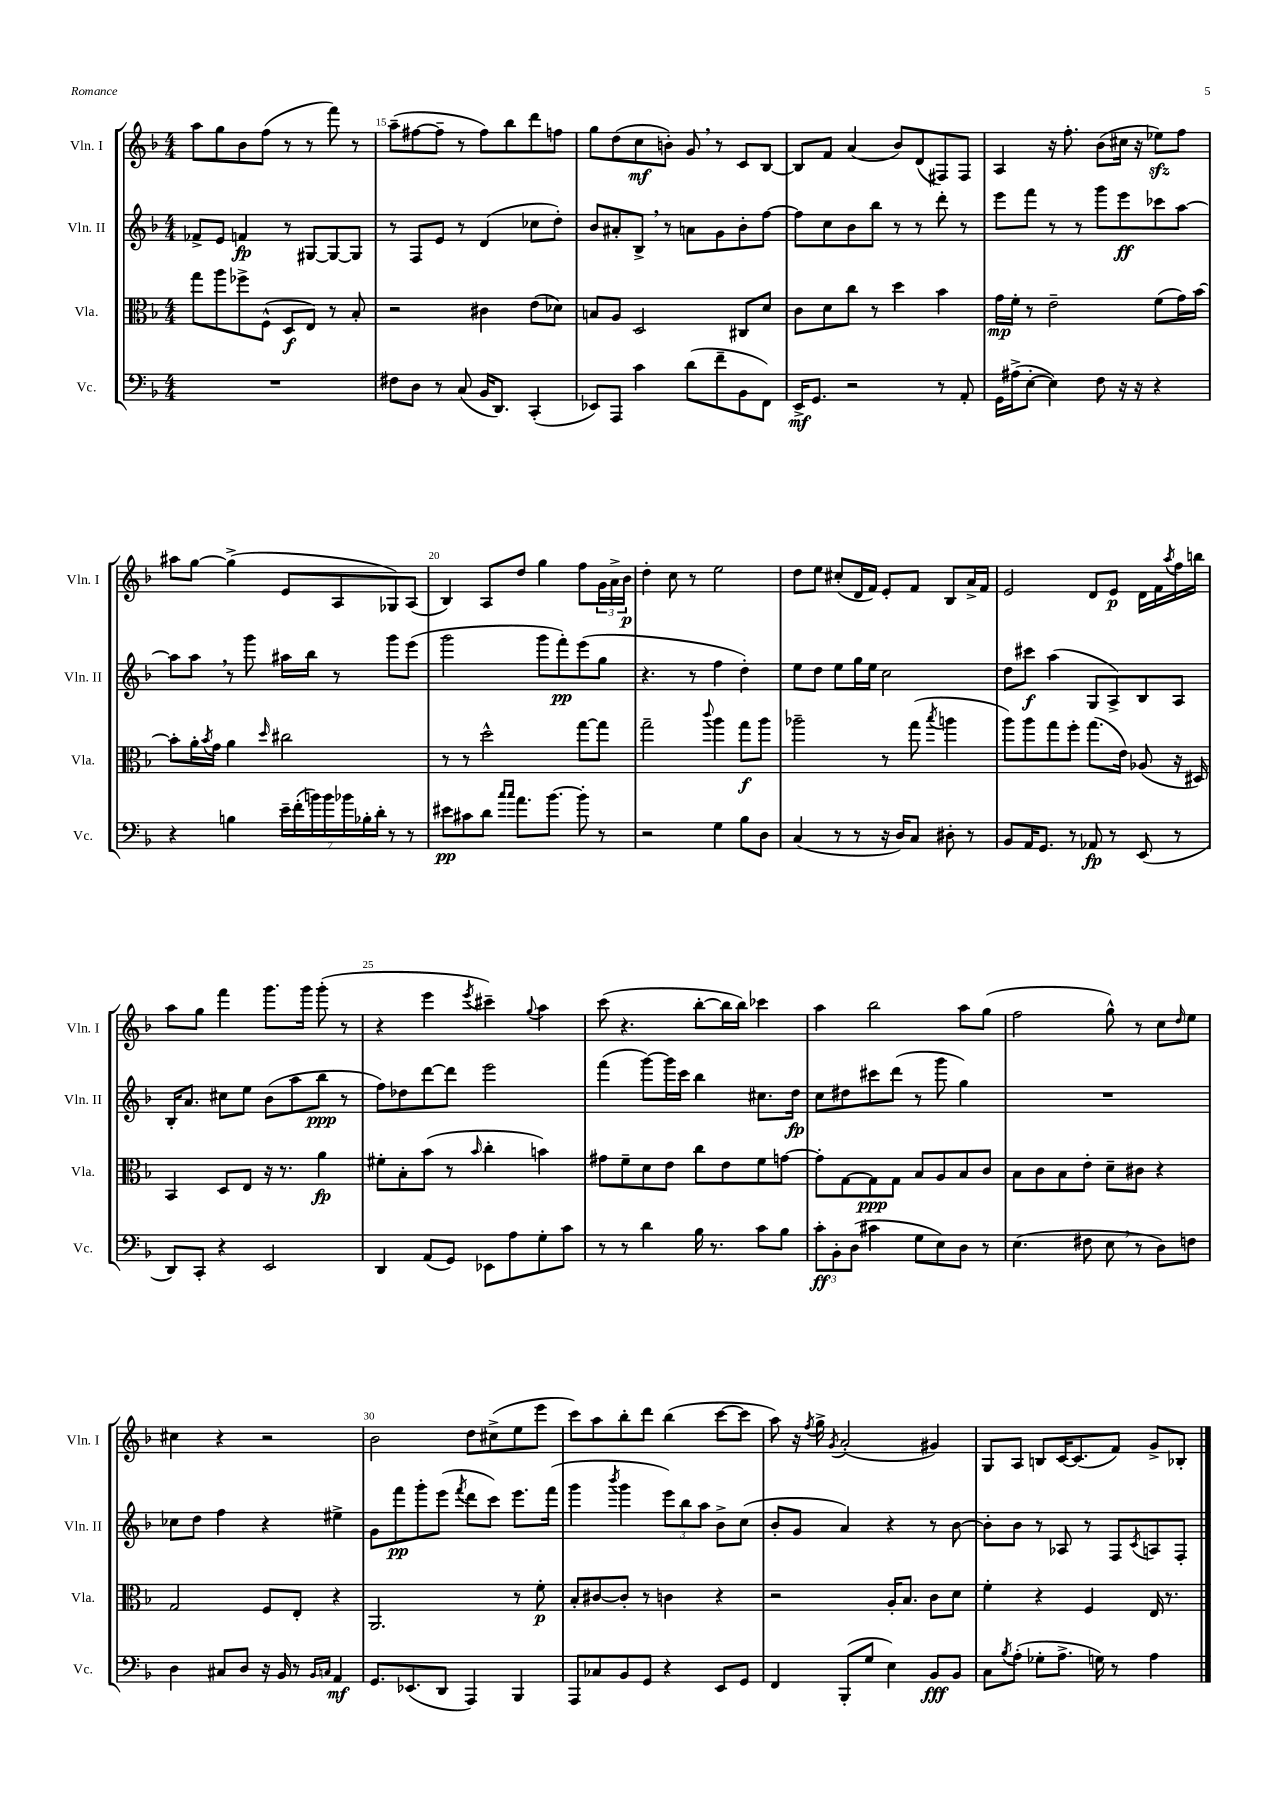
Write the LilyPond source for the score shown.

<<
\new StaffGroup <<
\new Staff = "s0" \with { instrumentName = "Vln. I" shortInstrumentName = "Vln. I" } {
    \clef treble \key f \major \numericTimeSignature \time 4/4
    a''8 g''8 bes'8 f''8( r8 r8 f'''8) r8 |
    a''8--( fis''8~ fis''8-- r8 fis''8) bes''8 d'''8 f''8 |
    g''8 d''8( c''8\mf b'8-.) g'8 \breathe r8 c'8 bes8~ |
    bes8 f'8 a'4( bes'8) d'8( fis8) fis8 |
    a4 r16 f''8.-. bes'8( cis''16 r16 ees''8\sfz) f''8 |
    ais''8 g''8~ g''4->( e'8 a8 ges8) a8( |
    bes4) a8 d''8 g''4 f''8 \tuplet 3/2 { g'16 a'16-> bes'16\p } |
    d''4-. c''8 r8 e''2 |
    d''8 e''8 cis''8-.( d'16 f'16) e'8-. f'8 bes8 a'16-> f'16 |
    e'2 d'8 e'8\p d'16 f'16 \acciaccatura { a''8 } f''16 b''16 |
    a''8 g''8 f'''4 g'''8. g'''16 g'''8-.( r8 |
    r4 e'''4 \acciaccatura { e'''8 } cis'''4--) \appoggiatura { g''8 } a''4 |
    c'''8( r4. bes''8~-. bes''16 bes''16) ces'''4 |
    a''4 bes''2 a''8 g''8( |
    f''2 g''8-^) r8 c''8 \grace { d''16 } e''8 |
    cis''4 r4 r2 |
    bes'2 d''8 cis''8->( e''8 e'''8 |
    c'''8) a''8 bes''8-. d'''8 bes''4( c'''8~ c'''8 |
    a''8) r16 \acciaccatura { f''8 } g''16-> \acciaccatura { g'8 } a'2-.( gis'4) |
    g8 a8 b8 c'16~ c'8.( f'8) g'8-> bes8-. \bar "|." |
}
\new Staff = "s1" \with { instrumentName = "Vln. II" shortInstrumentName = "Vln. II" } {
    \clef treble \key f \major \numericTimeSignature \time 4/4
    fes'8-> e'8 f'4\fp r8 gis8~ gis8~ gis8 |
    r8 f8 e'8 r8 d'4( ces''8 d''8-.) |
    bes'8 ais'8-. bes8-> \breathe r8 a'8 g'8 bes'8-. f''8~ |
    f''8 c''8 bes'8 bes''8 r8 r8 d'''8-. r8 |
    e'''8 f'''8 r8 r8 g'''8 e'''8\ff ces'''8 a''8~ |
    a''8 a''8 \breathe r8 g'''8 ais''16 bes''16 r8 g'''8 e'''8( |
    g'''2 g'''8 f'''8-.\pp) e'''8( g''8 |
    r4. r8 f''4 d''4-.) |
    e''8 d''8 e''8 g''16 e''16 c''2 |
    d''8 cis'''8\f a''4( g8 a8->) bes8 a8 |
    bes16-. a'8. cis''8 e''8 bes'8( a''8 bes''8\ppp r8 |
    f''8) des''8 d'''8~ d'''8 e'''2 |
    f'''4( g'''8~) g'''16 c'''16 bes''4 cis''8. d''16\fp |
    c''8 dis''8 cis'''8 d'''8( r8 g'''8 g''4) |
    R1 |
    ces''8 d''8 f''4 r4 eis''4-> |
    g'8 f'''8\pp g'''8-. e'''8( \acciaccatura { f'''8 } d'''8 c'''8) e'''8. f'''16( |
    g'''4 \acciaccatura { bes'''8 } g'''4 \tuplet 3/2 { e'''8) bes''8 a''8 } bes'8-> c''8( |
    bes'8-. g'8 a'4) r4 r8 bes'8~ |
    bes'8-. bes'8 r8 aes8 r8 f8 \acciaccatura { c'8 } a8 f8-. \bar "|." |
}
\new Staff = "s2" \with { instrumentName = "Vla." shortInstrumentName = "Vla." } {
    \clef alto \key f \major \numericTimeSignature \time 4/4
    g''8 a''8 fes''8-> f8-^( d8\f e8) r8 bes8-. |
    r2 cis'4 e'8( des'8) |
    b8 a8 d2 cis8 d'8 |
    c'8 d'8 c''8 r8 d''4 bes'4 |
    g'16\mp f'16-. r8 e'2-- f'8( g'16) bes'16~ |
    bes'8-. a'16-. \acciaccatura { bes'8 } g'16 a'4 \grace { d''16 } cis''2 |
    r8 r8 d''2-^ g''8~ g''8 |
    g''2-- \appoggiatura { c'''8 } a''4 g''8\f a''8 |
    aes''2-- r8 g''8( \acciaccatura { bes''8 } a''4 |
    a''8) a''8 g''8 f''8-. g''8.( e'16) aes8( r16 dis16) |
    bes,4 d8 e8 r16 r8. a'4\fp |
    fis'8-. bes8-. bes'8( r8 \grace { bes'16 } c''4-. b'4) |
    gis'8 f'8-- d'8 e'8 c''8 e'8 f'8 g'8~ |
    g'8-. g8~ g8\ppp g8 bes8 a8 bes8 c'8 |
    bes8 c'8 bes8 e'8-. d'8-- cis'8 r4 |
    g2 f8 e8-. r4 |
    a,2. r8 f'8-.\p |
    bes8-. cis'8~ cis'8-. r8 c'4 r4 |
    r2 a16-. bes8. c'8 d'8 |
    f'4-. r4 f4 e16 r8. \bar "|." |
}
\new Staff = "s3" \with { instrumentName = "Vc." shortInstrumentName = "Vc." } {
    \clef bass \key f \major \numericTimeSignature \time 4/4
    R1 |
    fis8 d8 r8 c8( bes,16 d,8.) c,4-.( |
    ees,8) a,,8 c'4 d'8( f'8-- bes,8 f,8) |
    e,16->\mf g,8. r2 r8 a,8-. |
    g,16 ais16->( e8~-. e4) f8 r16 r16 r4 |
    r4 b4 \tuplet 7/4 { e'16-- f'16-.( b'16) b'16 bes'16 bes16-. d'16-. } r8 r8 |
    eis'8\pp cis'8 d'8 \grace { c''16 c''16 } a'8. bes'8.~ bes'8-. r8 |
    r2 g4 bes8 d8 |
    c4( r8 r8 r16 d16) c8 dis8-. r8 |
    bes,8 a,16 g,8. r8 aes,8\fp r8 e,8( r8 |
    d,8) c,8-. r4 e,2 |
    d,4 a,8( g,8) ees,8 a8 g8-. c'8 |
    r8 r8 d'4 bes16 r8. c'8 bes8 |
    \tuplet 3/2 { c'8-.\ff bes,8-. d8( } cis'4 g8 e8) d8 r8 |
    e4.( fis8 e8 \breathe r8 d8) f8 |
    d4 cis8 d8 r16 bes,16 r8 \grace { bes,16 c16 } a,4\mf |
    g,8. ees,8.( d,8 a,,4) bes,,4 |
    a,,8 ces8 bes,8 g,8 r4 e,8 g,8 |
    f,4 bes,,8-.( g8 e4) bes,8\fff bes,8 |
    c8 \acciaccatura { bes8 } a8-.( ges8-. a8.-> g16) r8 a4 \bar "|." |
}
>>
>>
\layout { \context { \Score currentBarNumber = #14 \override BarNumber.break-visibility = ##(#f #t #t) barNumberVisibility = #(every-nth-bar-number-visible 5) } }
